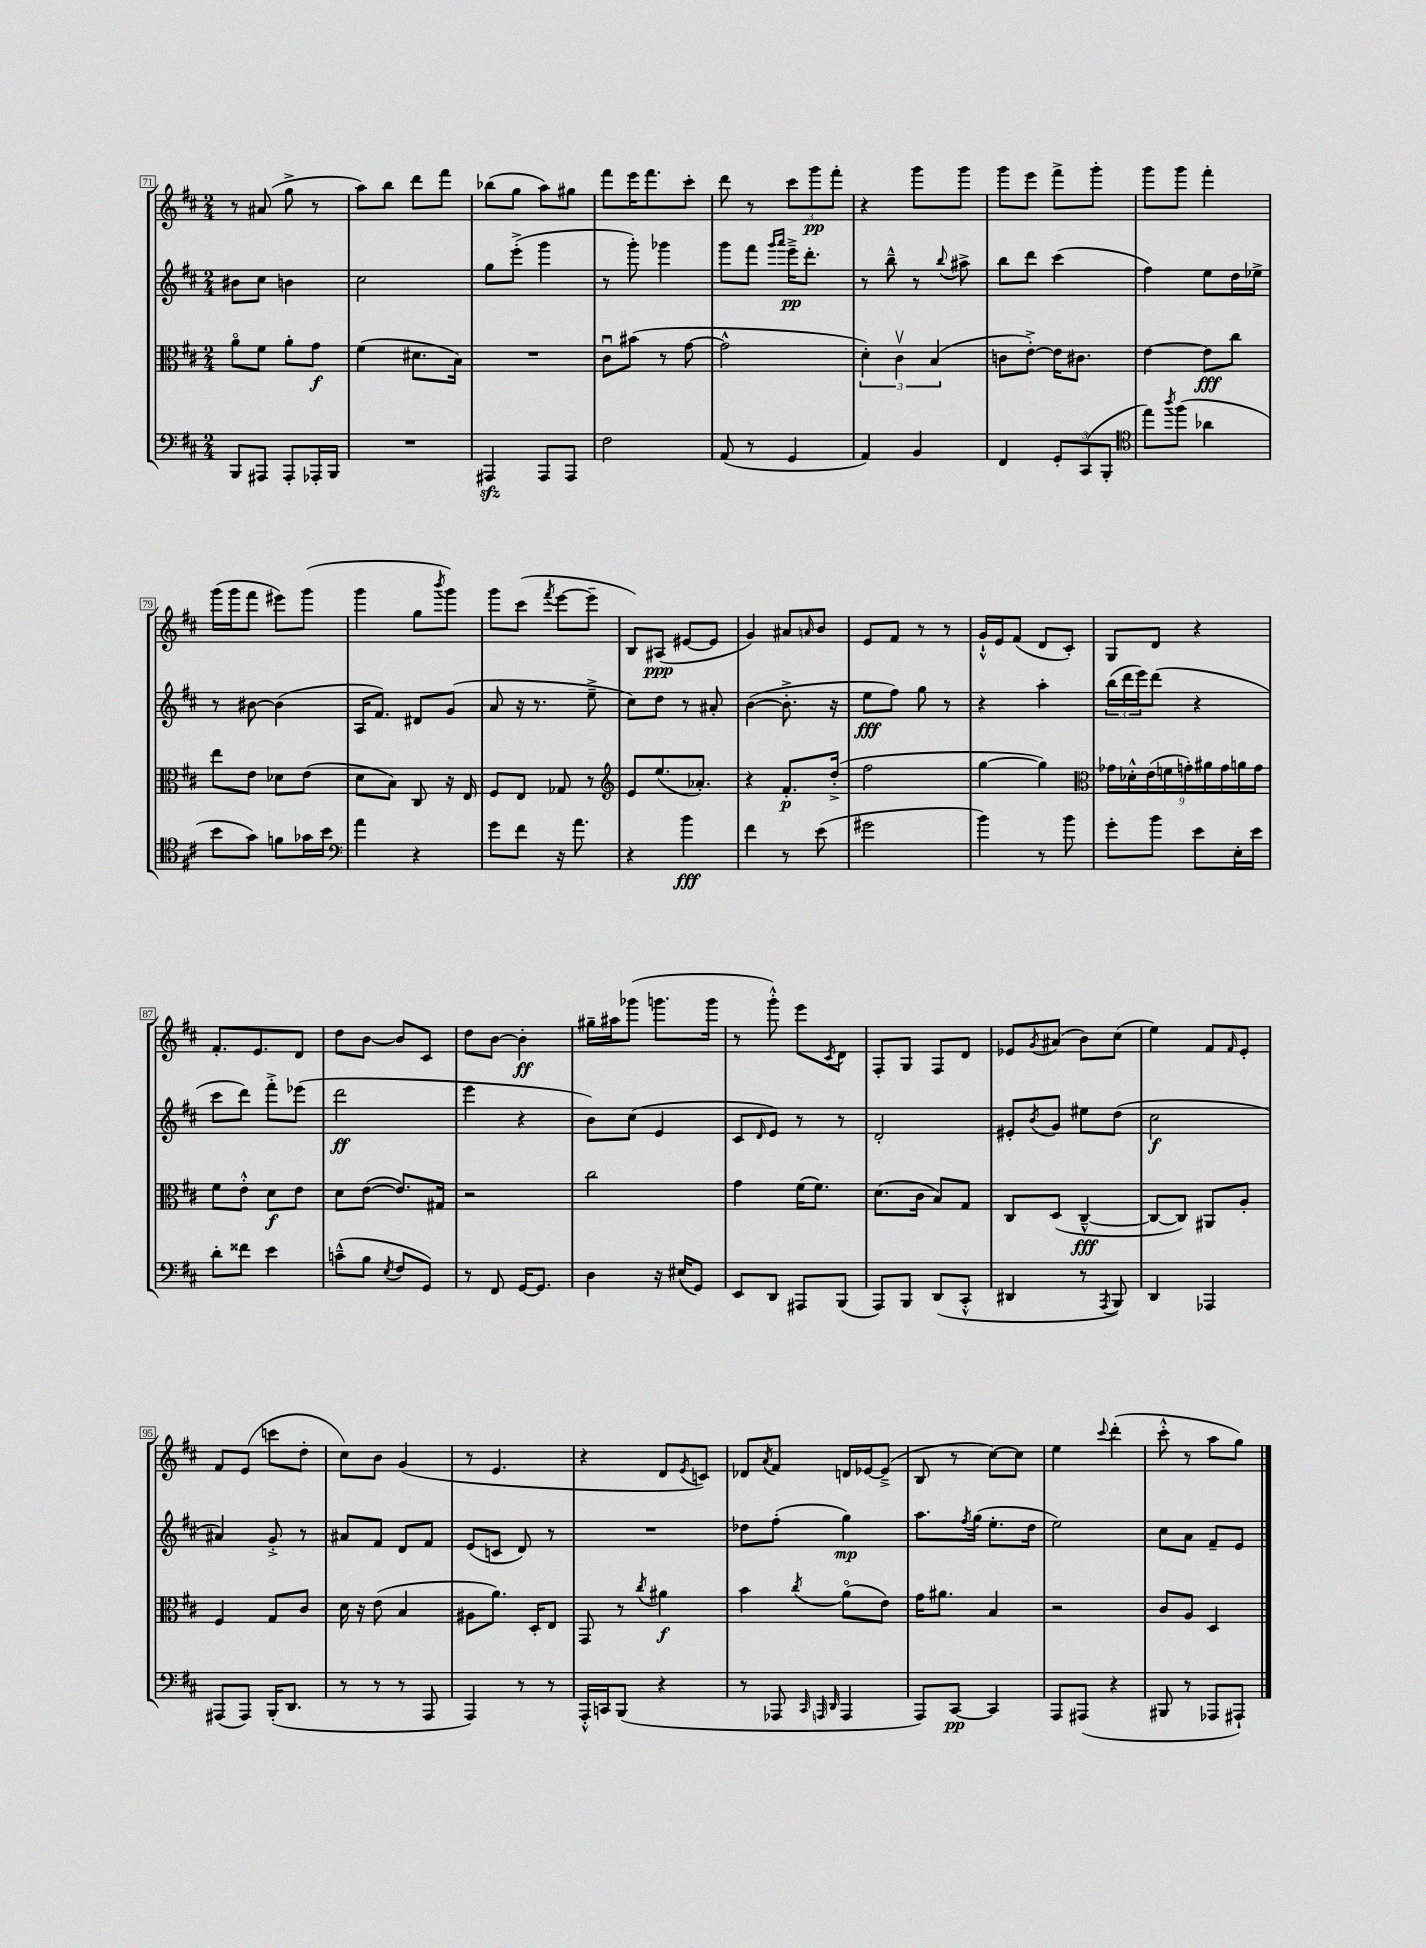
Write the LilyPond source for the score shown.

<<
\new StaffGroup <<
\new Staff = "s0" {
    \clef treble \key d \major \numericTimeSignature \time 2/4
    r8 ais'8( g''8-> r8 |
    a''8) b''8 d'''8 fis'''8 |
    bes''8( g''8 a''8) gis''8 |
    fis'''8 e'''16 fis'''8. cis'''8-. |
    d'''8 r8 \tuplet 3/2 { cis'''8 g'''8\pp fis'''8-. } |
    r4 g'''8 g'''8 |
    g'''8 e'''8 fis'''8-> g'''8-. |
    g'''8 g'''8 fis'''4-. |
    g'''16( g'''16 fis'''8 eis'''8) g'''8( |
    g'''4 g''8 \acciaccatura { b'''8 } g'''8) |
    g'''8 cis'''8( \acciaccatura { fis'''8 } e'''8~ e'''8-- |
    b8) ais8\ppp( eis'8~ eis'8 |
    g'4) ais'8 \grace { a'16 } b'8 |
    e'8 fis'8 r8 r8 |
    g'16-!-^ e'16 fis'8( d'8 cis'8-.) |
    g8 d'8 r4 |
    fis'8.-. e'8. d'8 |
    d''8 b'8~ b'8 cis'8 |
    d''8 b'8~ b'4-.\ff |
    gis''16-- ais''16 ges'''8( g'''8. g'''16 |
    r8 g'''8-.-^) e'''8 \acciaccatura { cis'8 } d'8 |
    fis8-. g8 fis8 d'8 |
    ees'8 \acciaccatura { g'8 } ais'8( b'8) cis''8( |
    e''4) fis'8 \grace { fis'16 } e'8-. |
    fis'8 e'8( c'''8 d''8-. |
    cis''8) b'8 g'4( |
    r8 e'4. |
    r4 d'8 \acciaccatura { e'8 } c'8) |
    des'8 \acciaccatura { a'8 } fis'8 d'16 ees'16~ ees'8--->( |
    b8 r8 cis''8~) cis''8 |
    e''4 \appoggiatura { cis'''8 } d'''4-.( |
    cis'''8-.-^ r8 a''8 g''8) \bar "|." |
}
\new Staff = "s1" {
    \clef treble \key d \major \numericTimeSignature \time 2/4
    bis'8 cis''8 b'4 |
    cis''2 |
    g''8 e'''8-.->( g'''4 |
    r8 g'''8-.) ges'''4 |
    g'''8 fis'''8 \grace { g'''16 a'''16 } e'''16--->\pp d'''8.-. |
    r8 b''8---^ r8 \appoggiatura { b''8 } ais''8-> |
    b''8 d'''8 cis'''4( |
    fis''4) e''8 d''16 ees''16-> |
    r8 bis'8~ bis'4( |
    a16 fis'8.) dis'8 g'8( |
    a'8 r16 r8. e''8---> |
    cis''8) d''8 r8 ais'8-. |
    b'4~( b'8.-.-> r16 |
    e''8\fff fis''8) g''8 r8 |
    r4 a''4-. |
    \tuplet 3/2 { b''16( d'''16 e'''16) } d'''8( r4 |
    cis'''8 d'''8) fis'''8-.-> ees'''8( |
    d'''2\ff |
    e'''4 r4 |
    b'8) cis''8( e'4 |
    cis'8 \grace { d'16 } e'8) r8 r8 |
    d'2-. |
    eis'8-. \acciaccatura { b'8 } g'8 eis''8 d''8( |
    cis''2\f |
    ais'4) g'8-.-> r8 |
    ais'8 fis'8 d'8 fis'8 |
    e'8( c'8 d'8) r8 |
    R2 |
    des''8 fis''8-.( g''4\mp) |
    a''8. \acciaccatura { fis''8 } g''16( e''8.-. d''16 |
    e''2) |
    cis''8 a'8 fis'8-- e'8 \bar "|." |
}
\new Staff = "s2" {
    \clef alto \key d \major \numericTimeSignature \time 2/4
    a'8\flageolet fis'8 a'8-. g'8\f |
    fis'4( dis'8. b16) |
    R2 |
    cis'8\downbow bis'8( r8 g'8~ |
    g'2-^ |
    \tuplet 3/2 { d'4-.) cis'4\upbow b4( } |
    c'8 e'8~-.->) e'16 cis'8. |
    e'4~ e'8\fff cis''8 |
    e''8 e'8 des'8 e'8( |
    d'8 b8) cis8 r16 e16 |
    fis8 e8 ges8 r8 |
    \clef treble e'8 e''8.( aes'8.-.) |
    r4 fis'8.-.\p d''16-.->( |
    fis''2 |
    g''4~ g''4) |
    \clef alto \tuplet 9/8 { ges'16 des'16-.-^ e'16( f'16 g'16-.) ais'16 g'16 a'16 g'16 } |
    fis'8 e'8-.-^ d'8\f e'8 |
    d'8 e'8~( e'8.) gis16 |
    r2 |
    cis''2 |
    g'4 fis'16( fis'8.) |
    d'8.( cis'16 b8) g8 |
    cis8 d8( cis4~---^\fff |
    cis8~ cis8) ais,8 a8-. |
    fis4 g8 cis'8 |
    d'16 r16 e'8( b4 |
    ais8 a'8.) d16-. e8 |
    g,8 r8 \acciaccatura { cis''8 } ais'4\f |
    b'4 \acciaccatura { cis''8 } a'8\flageolet( e'8) |
    g'16 ais'8. b4 |
    r2 |
    cis'8 a8 d4 \bar "|." |
}
\new Staff = "s3" {
    \clef bass \key d \major \numericTimeSignature \time 2/4
    b,,8 ais,,8 ais,,8-. aes,,16-. b,,16 |
    R2 |
    ais,,4\sfz ais,,8 ais,,8 |
    fis2 |
    a,8( r8 g,4 |
    a,4) b,4 |
    fis,4 \tuplet 3/2 { g,8-. cis,8( b,,8-. } |
    \clef tenor e''8) \acciaccatura { a''8 } fis''8( aes'4 |
    b'8 g'8) f'8 ges'16 b'16 |
    \clef bass a'4 r4 |
    g'8 fis'8 r16 a'8. |
    r4 b'4\fff |
    fis'4 r8 e'8( |
    gis'2 |
    b'4) r8 b'8 |
    g'8-. b'8 e'8 e16-. e'16 |
    d'8-. fisis'8 e'4 |
    c'8---^( b8 \acciaccatura { e8 } fis8 g,8) |
    r8 fis,8 g,16~ g,8. |
    d4 r16 eis16( g,8) |
    e,8 d,8 ais,,8 b,,8( |
    a,,8) b,,8 d,8( cis,8-.-^ |
    dis,4 r8 \acciaccatura { a,,8 } b,,8) |
    d,4 aes,,4 |
    ais,,8( ais,,8) b,,16-.( d,8. |
    r8 r8 r8 a,,8 |
    a,,4) r8 r8 |
    a,,16-.-^ c,16 b,,8( r4 |
    r8 aes,,8 \grace { cis,32 a,,32 d,32 } a,,4 |
    a,,8) cis,8~\pp cis,4 |
    a,,8 ais,,8( r4 |
    bis,,8 r8 aes,,8 ais,,8-!) \bar "|." |
}
>>
>>
\layout { \context { \Score currentBarNumber = #71 \override BarNumber.stencil = #(make-stencil-boxer 0.1 0.3 ly:text-interface::print) } }
